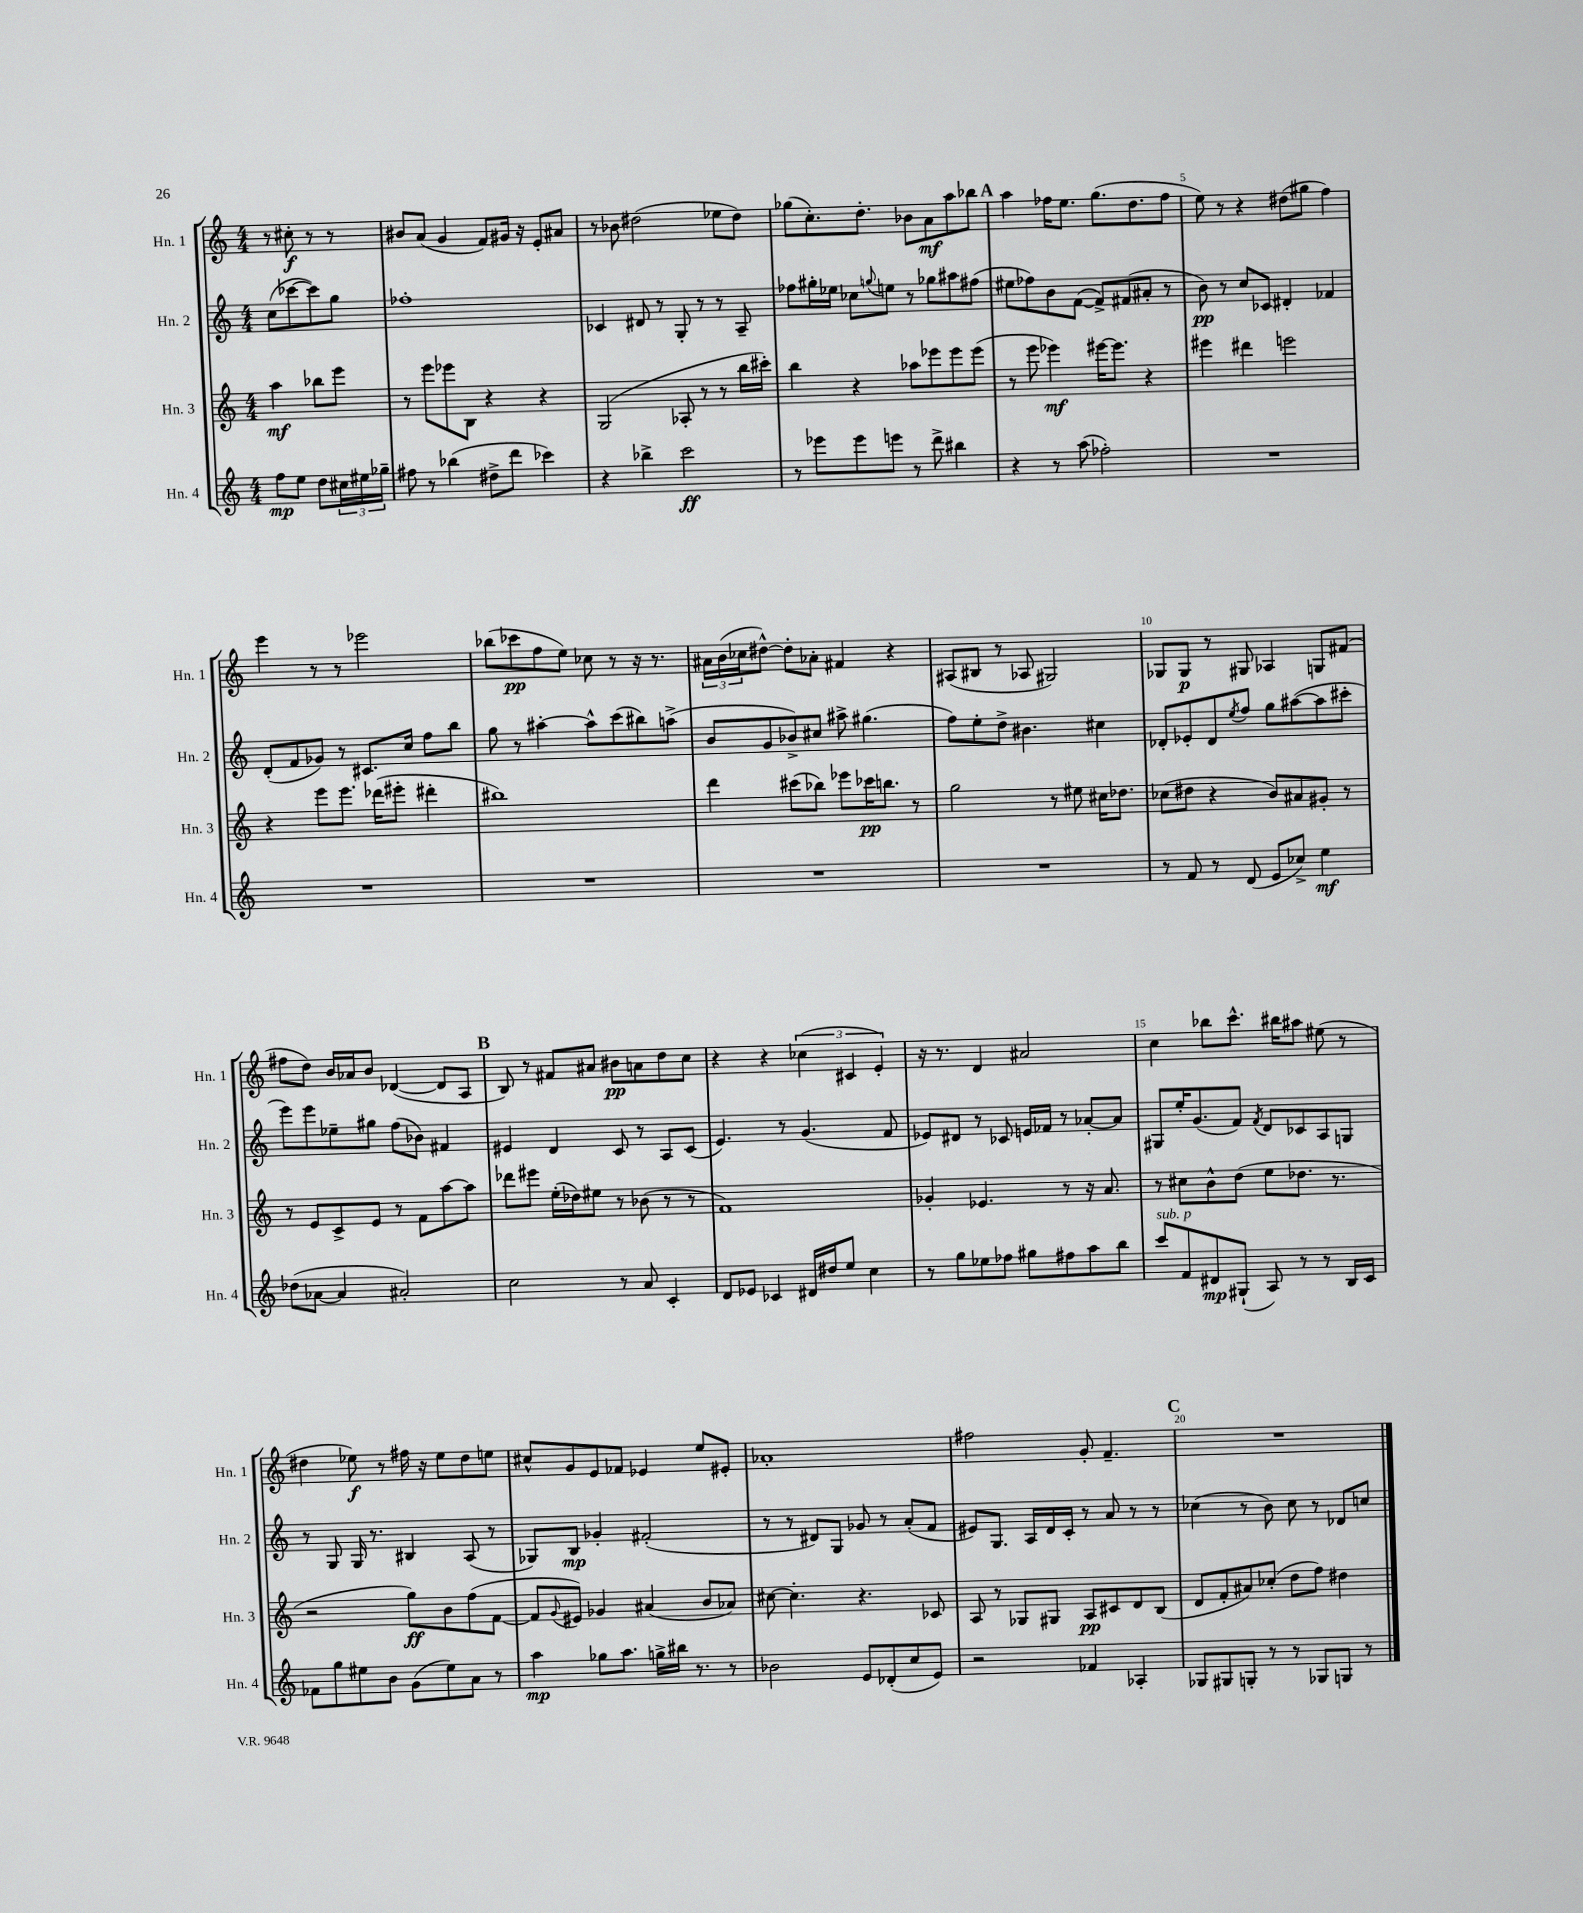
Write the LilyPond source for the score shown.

<<
\new StaffGroup <<
\new Staff = "s0" \with { instrumentName = "Hn. 1" shortInstrumentName = "Hn. 1" } {
    \clef treble \key c \major \numericTimeSignature \time 4/4 \partial 2
    r8 cis''8-.\f r8 r8 |
    bis'8 a'8( g'4 f'8) gis'16 r16 e'8-. ais'8 |
    r8 bes'8 dis''2( ees''8 dis''8) |
    ges''8( c''8.-.) d''8.-. bes'8 a'8\mf a''8 bes''8 |
    \mark \markup { \bold "A" } a''4 fes''16 e''8. g''8.( d''8. fes''8 |
    e''8) r8 r4 dis''8( gis''8 f''4) |
    e'''4 r8 r8 ees'''2 |
    bes''8( ces'''8\pp f''8 e''8) ces''8 r8 r16 r8. |
    \tuplet 3/2 { ais'16 b'16( ces''16 } dis''8~-^) dis''8-. aes'8-. fis'4 r4 |
    ais8( bis8 r8 aes8 gis2) |
    ges8 ges8\p r8 gis8 aes4 g8 fis'8( |
    fis''8 d''8) b'16 aes'16 b'8 des'4~( des'8 a8 |
    \mark \markup { \bold "B" } b8) r8 fis'8 ais'8 bis'8\pp a'8 d''8 c''8 |
    r4 r4 \tuplet 3/2 { ces''4( cis'4 e'4-.) } |
    r16 r8. d'4 ais'2 |
    c''4 bes''8 c'''8.-^ bis''16 ais''8 eis''8( r8 |
    dis''4 ees''8\f) r8 fis''16 r16 ees''8 dis''8 e''8 |
    cis''8-^ g'8 e'8 fes'8 ees'4 e''8 eis'8-. |
    aes'1-. |
    fis''2 g'8-. f'4.-- |
    \mark \markup { \bold "C" } R1 \bar "|." |
}
\new Staff = "s1" \with { instrumentName = "Hn. 2" shortInstrumentName = "Hn. 2" } {
    \clef treble \key c \major \numericTimeSignature \time 4/4 \partial 2
    c''8( ces'''8~ ces'''8) g''8 |
    fes''1-. |
    ces'4 dis'8 r8 g8-. r8 r8 a8-- |
    fes''8 gis''16-. ees''16 ces''8 \appoggiatura { g''8 } e''8 r8 ges''8 ais''8 fis''8( |
    \mark \markup { \bold "A" } eis''8 fes''8) b'8 f'8~( f'8->) fis'8( ais'8-. r8 |
    b'8\pp) r8 c''8 ces'8 dis'4-. fes'4 |
    d'8-.( f'8 ges'8) r8 cis'8. c''16 f''8 b''8 |
    g''8 r8 ais''4~-. ais''8-^ c'''8( bis''8) a''8->( |
    b'8 g'8 bes'8->) cis''8 ais''8-> gis''4.( |
    f''8) e''8-. d''8-> bis'4. cis''4 |
    des'8-. ees'8-. des'8 \acciaccatura { e''8 } f''8 g''8 ais''8~( ais''8 cis'''8-. |
    e'''8) e'''8 ees''8-- gis''8 f''8( bes'8) fis'4 |
    \mark \markup { \bold "B" } eis'4 d'4 c'8 r8 a8 c'8( |
    e'4.) r8 g'4.( f'8 |
    ees'8) dis'8 r8 ces'8 e'16 fes'16 r8 aes'8~-. aes'8 |
    gis8 e''16-. g'8.( f'8) \acciaccatura { f'8 } d'8 ces'8 a8 g8 |
    r8 g8 g16 r8. bis4 a8( r8 |
    ges8) b8\mp ges'4-. fis'2-.( |
    r8 r8 dis'8) g8 ges'8 r8 a'8-.( f'8 |
    eis'8) g8. a16 d'16 c'16-. r8 a'8 r8 r8 |
    \mark \markup { \bold "C" } ces''4( r8 b'8) ces''8 r8 des'8 c''8 \bar "|." |
}
\new Staff = "s2" \with { instrumentName = "Hn. 3" shortInstrumentName = "Hn. 3" } {
    \clef treble \key c \major \numericTimeSignature \time 4/4 \partial 2
    a''4\mf bes''8 e'''8 |
    r8 e'''8 ees'''8 b8 r4 r4 |
    g2( aes8-. r8 r8 b''16 cis'''16-.) |
    b''4 r4 aes''8 ees'''8 ees'''8 ees'''8( |
    \mark \markup { \bold "A" } r8 e'''8 ees'''4\mf) eis'''16~ eis'''8. r4 |
    eis'''4 dis'''4 e'''2 |
    r4 e'''8 e'''8. des'''16( eis'''8-. dis'''4-. |
    bis''1) |
    d'''4 cis'''8( bes''8) ees'''8 ces'''16\pp b''8. r8 |
    g''2 r8 eis''8 cis''16 des''8. |
    ces''8( dis''8 r4 b'8) ais'8 gis'8-. r8 |
    r8 e'8 c'8-> e'8 r8 f'8 a''8~ a''8 |
    \mark \markup { \bold "B" } des'''8 eis'''8 e''16-.( des''16) eis''8 r8 bes'8( r8 r8 |
    f'1) |
    ges'4-. ees'4. r8 r16 a'8. |
    r8 cis''8 b'8-^ d''8( e''8 des''8. r8. |
    r2 g''8\ff) b'8 f''8( f'8~ |
    f'8 \appoggiatura { g'8 } eis'8) ges'4 ais'4( b'8 aes'8) |
    cis''8~ cis''4.-. r4. ces'8 |
    a8 r8 ges8 gis8 a8\pp cis'8 d'8 b8( |
    \mark \markup { \bold "C" } d'8 f'8-. ais'8) ces''8-.( d''8 f''8) dis''4 \bar "|." |
}
\new Staff = "s3" \with { instrumentName = "Hn. 4" shortInstrumentName = "Hn. 4" } {
    \clef treble \key c \major \numericTimeSignature \time 4/4 \partial 2
    f''8\mp e''8 d''8 \tuplet 3/2 { cis''16 eis''16 ges''16-- } |
    fis''8 r8 bes''4( dis''8-> d'''8 ces'''4) |
    r4 bes''4-> c'''2\ff |
    r8 ees'''8 ees'''8 e'''8 r8 d'''8-> bis''4 |
    \mark \markup { \bold "A" } r4 r8 a''8( fes''2-.) |
    R1 |
    R1 |
    R1 |
    R1 |
    R1 |
    r8 f'8 r8 d'8( e'8 ces''8->) e''4\mf |
    des''8( aes'8~ aes'4 ais'2-.) |
    \mark \markup { \bold "B" } c''2 r8 a'8 c'4-. |
    d'8 ees'8 ces'4 dis'16 dis''16 e''8 c''4 |
    r8 g''8 ees''8 fes''8 gis''8 fis''8 a''8 b''8 |
    c'''8^\markup { \italic "sub. p" } f'8 dis'8\mp gis8-!( a8) r8 r8 b16 c'16 |
    fes'8 g''8 eis''8 b'8 g'8( eis''8) a'8 r8 |
    a''4\mp ges''8 a''8. g''16-> bis''16 r8. r8 |
    bes'2 e'8 des'8-.( c''8 e'8) |
    r2 fes'4 aes4-. |
    \mark \markup { \bold "C" } ges8 gis8 g8-. r8 r8 ges8 g8 r8 \bar "|." |
}
>>
>>
\layout { \context { \Score \override BarNumber.break-visibility = ##(#f #t #t) barNumberVisibility = #(every-nth-bar-number-visible 5) } }
